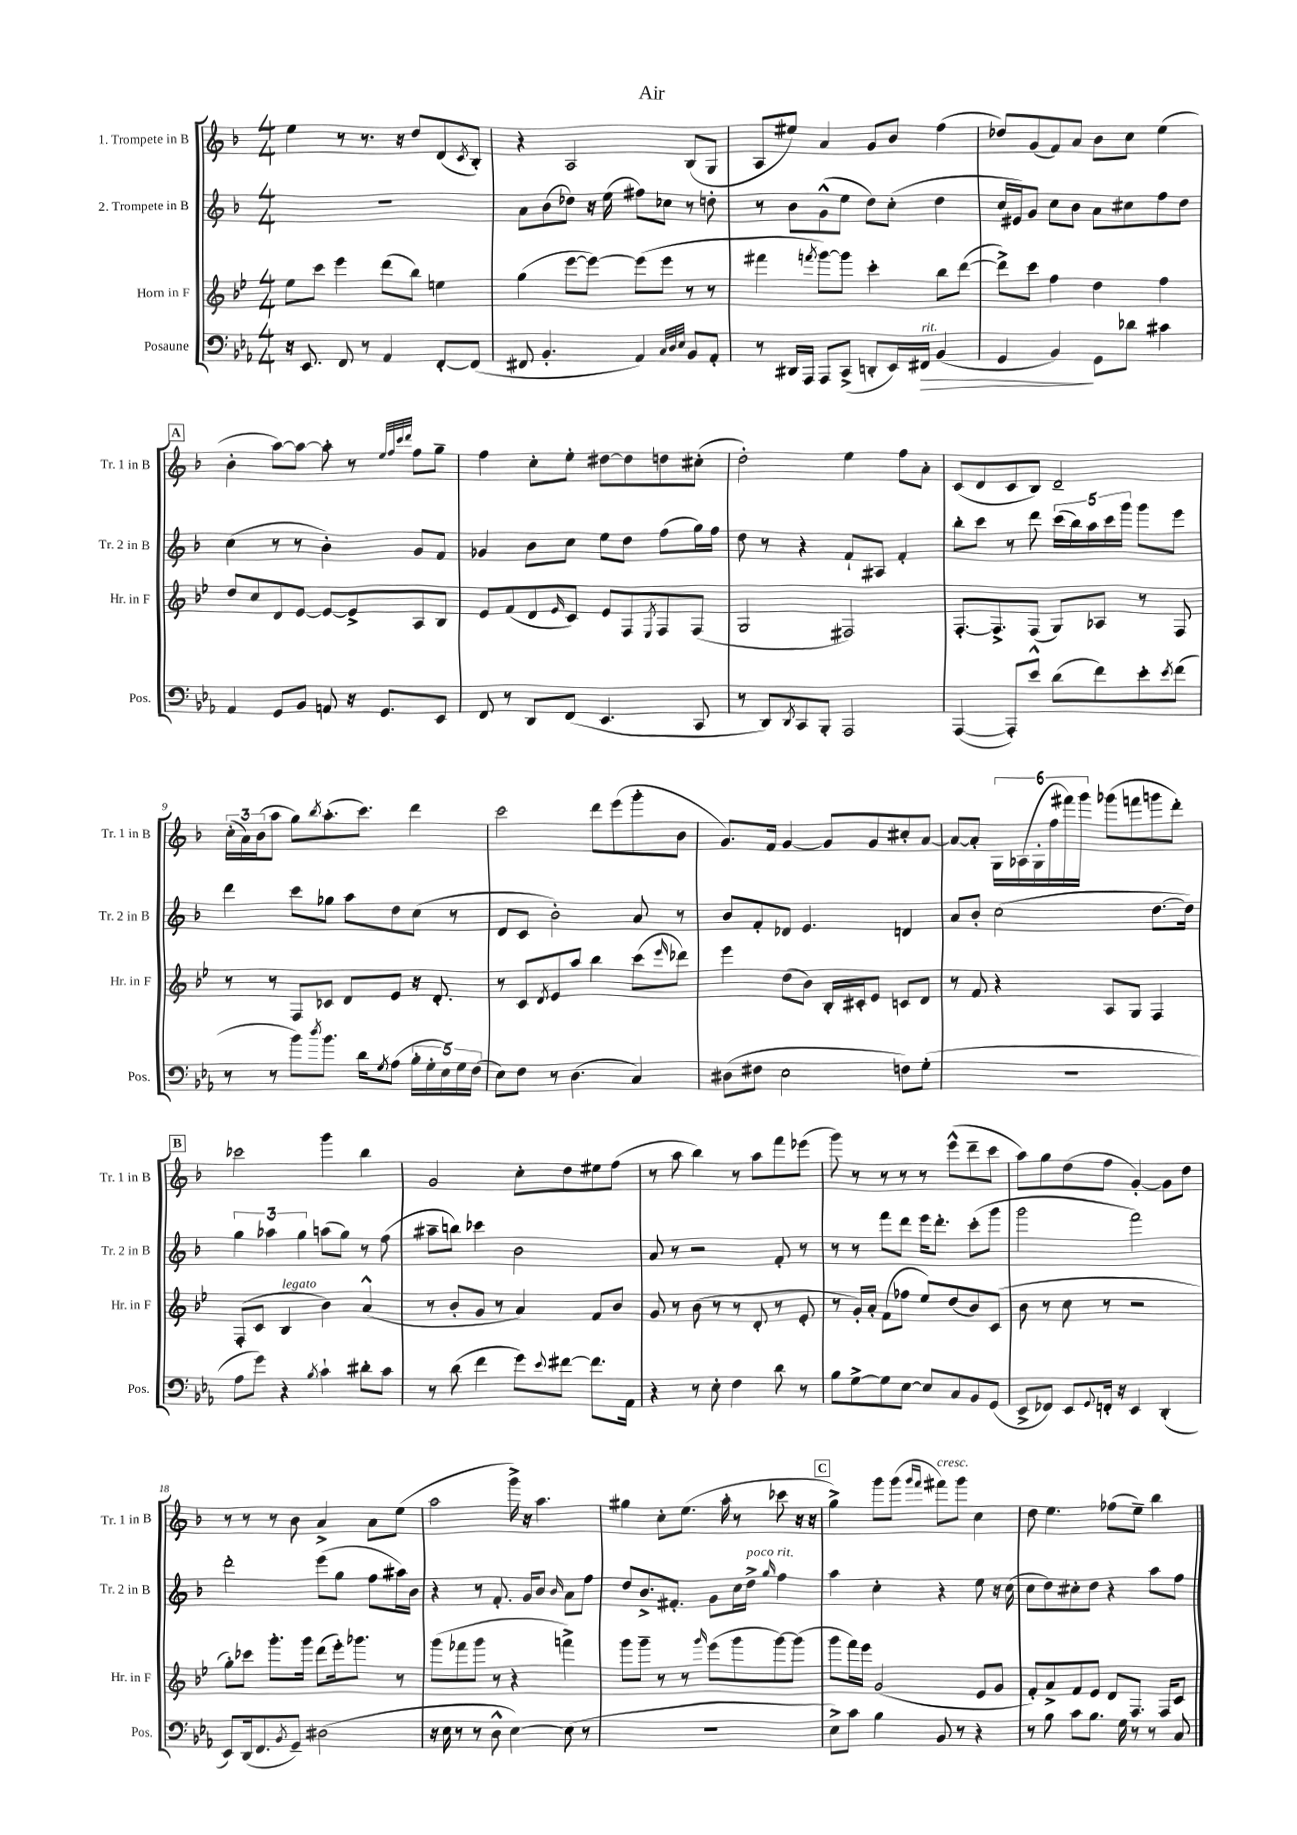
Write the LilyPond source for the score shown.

\header { title = "Air" }
<<
\new StaffGroup <<
\new Staff = "s0" \with { instrumentName = "1. Trompete in B" shortInstrumentName = "Tr. 1 in B" } {
    \clef treble \key f \major \numericTimeSignature \time 4/4
    e''4 r8 r8. r16 d''8 d'8( \acciaccatura { c'8 } bes8-.) |
    r4 a2 bes8( g8 |
    a8 eis''8) a'4 g'8 bes'8 f''4( |
    des''8) g'8( f'8) a'8 bes'8 c''8 e''4( |
    \mark \markup { \box "A" } bes'4-. a''8~) a''8~ a''8-. r8 \grace { e''32 f''32 c'''32 d'''32 } f''8 g''8-- |
    f''4 c''8-. e''8-. dis''8~ dis''8 d''8 cis''8-.( |
    d''2-.) e''4 f''8 a'8-. |
    c'8( d'8 c'8 bes8) d'2-- |
    \tuplet 3/2 { c''16-.( a'16) bes'16( } a''8 g''8) \acciaccatura { bes''8 } a''8.-.( c'''8.) d'''4 |
    c'''2 d'''8 e'''8( g'''8-. bes'8 |
    g'8.) f'16 g'4~ g'8 g'8 cis''8-. a'8~ |
    a'8~ a'8-. \tuplet 6/4 { g16 aes16( g16-. f''16 fis'''16) g'''16 } ges'''8( f'''8 g'''8 d'''8-.) |
    \mark \markup { \box "B" } ces'''2 g'''4 bes''4 |
    g'2 c''8-. d''8 eis''8 f''8( |
    r8 a''8 bes''4) r8 a''8 f'''8 ees'''8( |
    g'''8) r8 r8 r8 r8 e'''8-^( d'''8-- c'''8 |
    a''8) g''8 d''8( f''8 g'4~-.) g'8 d''8 |
    r8 r8 r8 bes'8 a'4-> a'8 e''8( |
    a''2 g'''16->) r16 a''4. |
    gis''4 c''8-. e''8.( a''16-. r8 ces'''8 r16 r16 |
    \mark \markup { \box "C" } g''4->) g'''8 g'''8( \grace { g'''16 f'''16 } fis'''8^\markup { \italic "cresc." }) g'''8 c''4 |
    d''8 e''4. fes''8( e''8--) bes''4 \bar "|." |
}
\new Staff = "s1" \with { instrumentName = "2. Trompete in B" shortInstrumentName = "Tr. 2 in B" } {
    \clef treble \key f \major \numericTimeSignature \time 4/4
    R1 |
    a'8 bes'8( des''8) r16 e''16( fis''8) ces''8 r8 d''8-. |
    r8 bes'8 g'8-^( e''8 d''8) c''8-.( d''4 |
    c''16 eis'16) g'8 c''8 bes'8 a'8 cis''8 f''8 d''8 |
    \mark \markup { \box "A" } c''4( r8 r8 bes'4-.) g'8 f'8 |
    ges'4 bes'8 c''8 e''8 d''8 f''8( g''16) f''16 |
    d''8 r8 r4 f'8-! ais8 f'4-. |
    bes''8-. c'''8 r8 d'''8 \tuplet 5/4 { c'''16( bes''16) a''16 c'''16 g'''16 } g'''8 e'''8 |
    d'''4 c'''8 ges''8 a''8 d''8 c''8( r8 |
    d'8 c'8 bes'2-.) a'8 r8 |
    bes'8 f'8-. des'8 e'4. d'4 |
    a'8 bes'8-. c''2( d''8.~ d''16) |
    \mark \markup { \box "B" } \tuplet 3/2 { g''4 aes''4 g''4 } a''8( g''8) r8 f''8( |
    ais''8-- b''8) ces'''4 bes'2 |
    a'8 r8 r2 f'8-. r8 |
    r8 r8 f'''8 d'''8 e'''16 d'''8.-. c'''8-.( g'''8 |
    g'''2 f'''2) |
    d'''2-. e'''8( g''8 f''8 ais''16) bes'16 |
    r4 r8 f'8.-. g'16 bes'8 \grace { bes'16 } a'8 f''8 |
    d''8 bes'8.-> fis'8.-. g'8 c''16 d''16->^\markup { \italic "poco rit." } \grace { g''16 } f''4 |
    \mark \markup { \box "C" } a''4 c''4-. r4 e''8 r16 c''16( |
    c''8 d''8) cis''8-. d''8 r4 a''8 f''8 \bar "|." |
}
\new Staff = "s2" \with { instrumentName = "Horn in F" shortInstrumentName = "Hr. in F" } {
    \clef treble \key bes \major \numericTimeSignature \time 4/4
    ees''8 c'''8 ees'''4 d'''8( bes''8) e''4 |
    g''4( ees'''8~ ees'''8~) ees'''8( ees'''8 r8 r8 |
    fis'''4 \acciaccatura { f'''8 } g'''8~) g'''8 c'''4-. bes''8 d'''8~( |
    d'''8->) c'''8 f''4 d''4 f''4 |
    \mark \markup { \box "A" } d''8 c''8 d'8 ees'8~ ees'8~ ees'8-> a8 bes8 |
    ees'8 f'8( d'8 \grace { ees'16 } c'8) ees'8 f8 \acciaccatura { ees8 } f8 f8( |
    g2 fis2) |
    f8.~-. f8.-> f8( g8) aes8 r8 f8 |
    r8 r8 f8 ces'8 d'8 ees'8 r16 d'8.-. |
    r8 c'8 \acciaccatura { d'8 } ees'8 a''8 bes''4 c'''8( \grace { ees'''16 } des'''8) |
    ees'''4 d''8( bes'8) bes16-. cis'16-. ees'8 c'8 d'8 |
    r8 f'8 r4 a8 g8 f4 |
    \mark \markup { \box "B" } f8-.( c'8 bes4^\markup { \italic "legato" } bes'4) a'4-^( |
    r8 bes'8-. g'8 r8 a'4) f'8 bes'8 |
    g'8 r8 bes'8( r8 r8 d'8-. r8 ees'8-. |
    r8 g'16-.) a'16-. f'8( fes''8 ees''8) d''8( bes'8) c'8( |
    bes'8 r8 c''8 r8 r2 |
    g''8-.) ces'''8 g'''8.-. g'''16 d'''8( ees'''16-.) ges'''8. r8 |
    g'''8( fes'''8 g'''8 r8 r4 f'''4->) |
    g'''8 g'''8-- r8 r8 \grace { g'''16 } ees'''8( g'''8 g'''8~) g'''8( |
    \mark \markup { \box "C" } g'''8 f'''16) ees'''16 g'2( ees'8 g'8 |
    f'8-.) a'8-> f'8 ees'8 d'8 f8. f16 c'8 \bar "|." |
}
\new Staff = "s3" \with { instrumentName = "Posaune" shortInstrumentName = "Pos." } {
    \clef bass \key ees \major \numericTimeSignature \time 4/4
    r16 ees,8. f,8 r8 aes,4 f,8~-. f,8( |
    fis,8 bes,4.-. aes,4) \grace { c32 d32 ees32 } bes,8 aes,8-. |
    r8 dis,16 aes,,16 aes,,8 c,8->( d,8-. ees,16) fis,16\>^\markup { \italic "rit." } bes,4( |
    g,4 bes,4\!) g,8 des'8 cis'4 |
    \mark \markup { \box "A" } aes,4 g,8 bes,8 a,8 r16 g,8. ees,8 |
    f,8 r8 d,8 f,8( ees,4. c,8 |
    r8 d,8) \acciaccatura { d,8 } c,8 bes,,8-. aes,,2 |
    aes,,4~( aes,,8-.) ees'8-^ d'8( f'8) ees'8-. \acciaccatura { ees'8 } f'8( |
    r8 r8 bes'8) \acciaccatura { d''8 } bes'8. d'16 \acciaccatura { g8 } aes8( \tuplet 5/4 { bes16-. g16-. ees16) g16 f16( } |
    ees8) f8 r8 d4.( c4) |
    dis8( fis8 ees2 f8) g8-.( |
    R1 |
    \mark \markup { \box "B" } aes8 g'8) r4 \acciaccatura { bes8 } c'4-! dis'8-. c'8 |
    r8 d'8( f'4 g'8) \appoggiatura { ees'8 } fis'8~ fis'8. aes,16 |
    r4 r8 ees8-. f4 d'8 r8 |
    bes8 g8~-> g8 ees8~ ees8 c8 bes,8 g,8( |
    ees,8-> fes,8) ees,8 \appoggiatura { g,8 } f,16-. r16 ees,4 d,4-.( |
    ees,8) d,16( f,8. \acciaccatura { bes,8 } g,8--) dis2( |
    r16 ees16 r8 r8 d8-^ ees4~) ees8( r8 |
    R1 |
    \mark \markup { \box "C" } ees8->) c'8 bes4 bes,8 r8 r4 |
    r8 bes8 c'8 bes8. g16 r8 r8 c8 \bar "|." |
}
>>
>>
